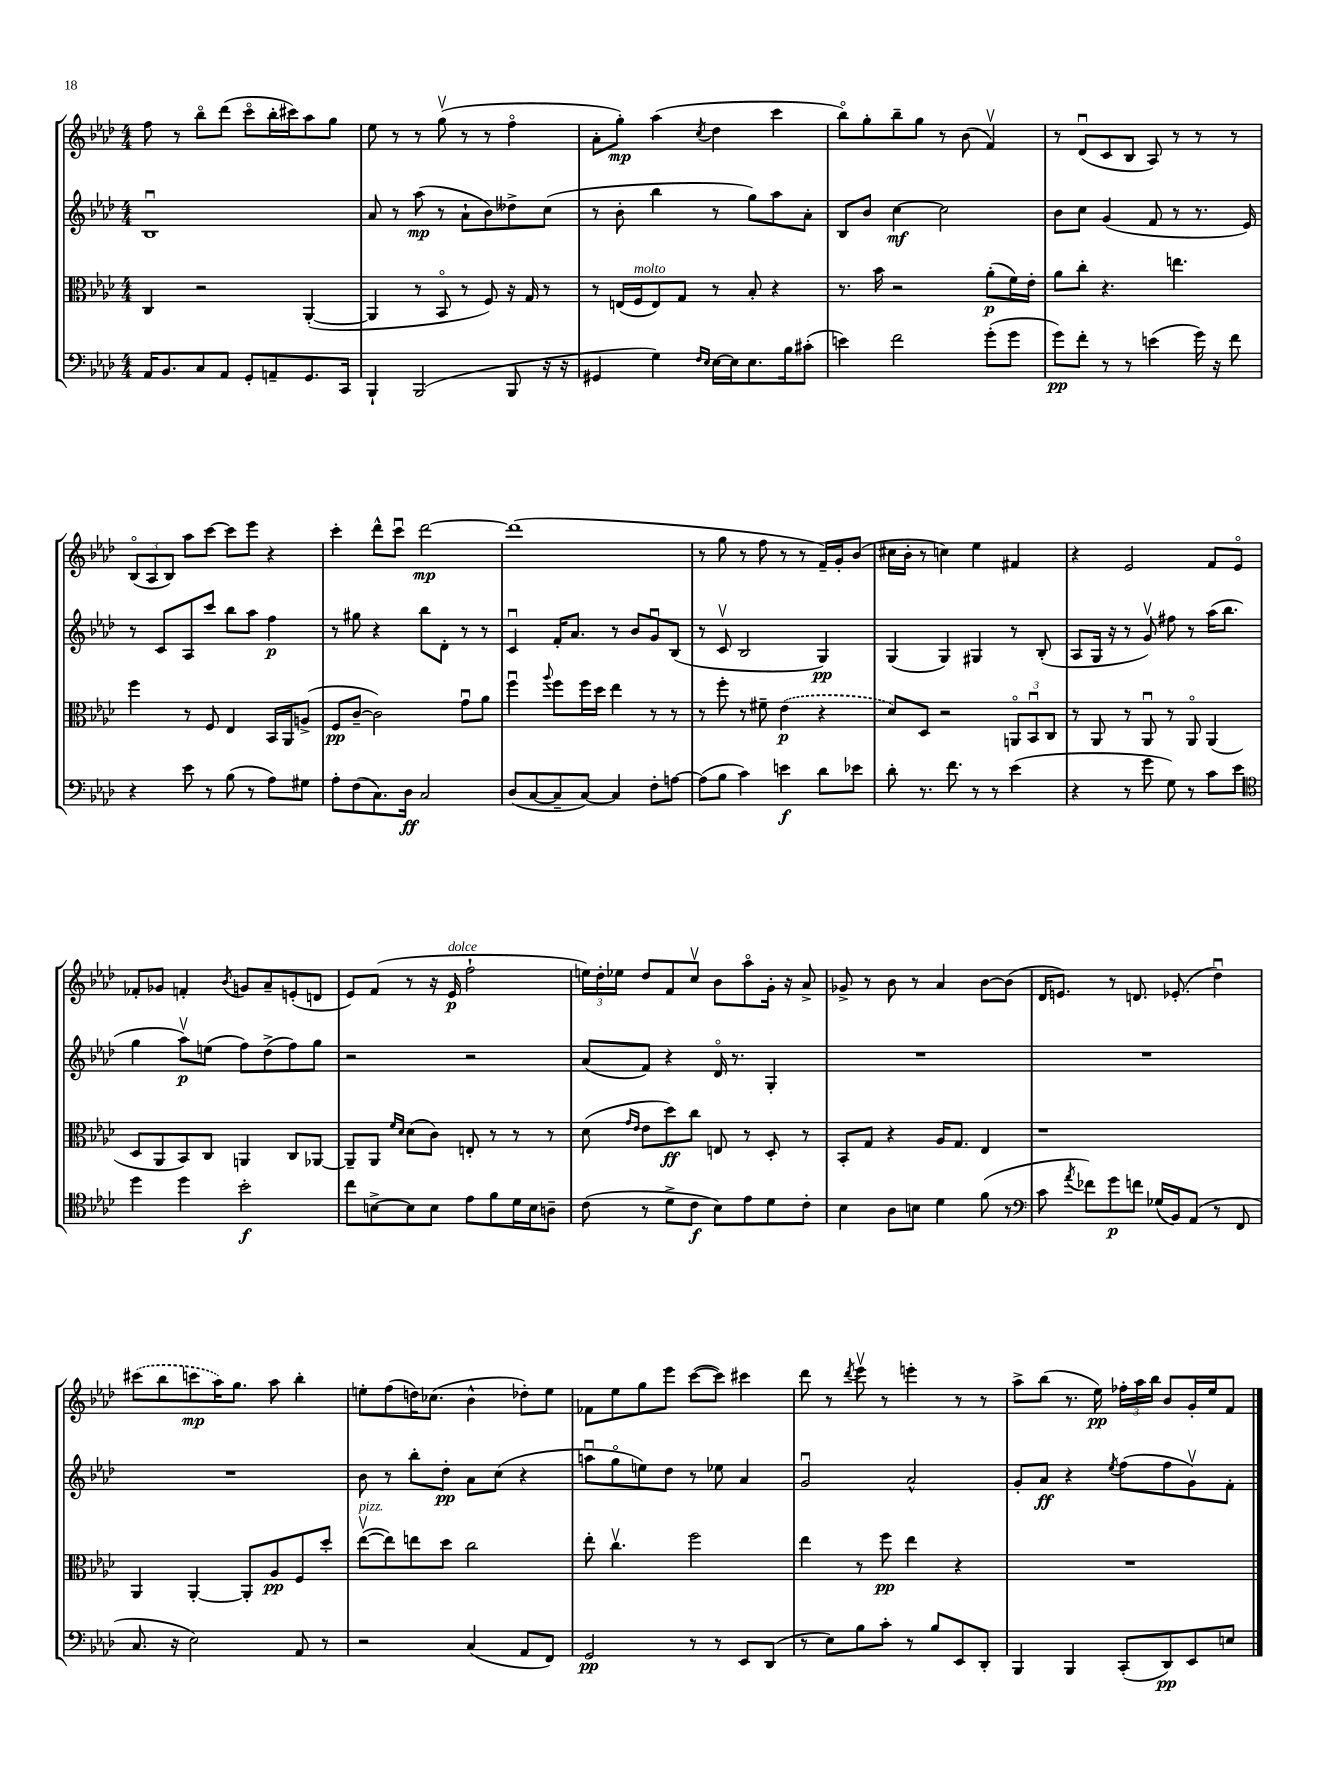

**kern	**kern	**kern	**kern
*staff4	*staff3	*staff2	*staff1
*clefF4	*clefC3	*clefG2	*clefG2
*k[b-e-a-d-]	*k[b-e-a-d-]	*k[b-e-a-d-]	*k[b-e-a-d-]
*M4/4	*M4/4	*M4/4	*M4/4
16AA-	4C	1B-u	8ff
8.BB-	.	.	.
.	.	.	8r
8C	2r	.	8bb-o
8AA-	.	.	(8ddd-
8GG'	.	.	8ccco
8AA~	.	.	16bb-'
.	.	.	16ccc#)
8.GG	([4AA-'	.	8aa-
.	.	.	8gg
16CC	.	.	.
=	=	=	=
4BBB-`	4AA-]	8a-	8ee-
.	.	8r	8r
(2BBB-	8r	(8aa-	8r
.	8BB-o	8r	(8ggv
.	8r	8a-`	8r
.	8F)	8b-)	8r
8BBB-	16r	8dd--^	4ffo
.	16G	.	.
16r	8r	(8cc	.
16r	.	.	.
=	=	=	=
4GG#	8r	8r	8a-'
.	(16E	8b-'	8gg')
.	16F	.	.
4G)	8E)	4bb-	(4aa-
.	8G	.	.
16qqF	.	.	.
16qqE-	.	.	8qcc
[16E-	8r	8r	4dd-
16E-]	.	.	.
8.E-	8B-'	8gg)	.
.	4r	8aa-	4ccc
16B-	.	.	.
(8c#'	.	8a-'	.
=	=	=	=
4e)	8.r	8B-	8bb-o)
.	.	8b-	8gg'
.	16b-	.	.
2f	2r	[4cc	8bb-~
.	.	.	8gg
.	.	2cc]	8r
.	.	.	(8b-
(8g'	(8a-'	.	4fv)
8g	16f)	.	.
.	16e-'	.	.
=	=	=	=
8g)	8a-	8b-	8r
8f'	8cc'	8cc	(8d-u
8r	4.r	(4g	8c
8r	.	.	8B-
(4e	.	8f	8A-)
.	4.ee	8r	8r
16g)	.	8.r	8r
16r	.	.	.
8f	.	.	8r
.	.	16e-)	.
=	=	=	=
4r	4ff	8r	(12B-o
.	.	.	12A-
.	.	8c	.
.	.	.	12B-)
8e-	8r	8A-	8aa-
8r	8F	8ccc	[8ccc
(8B-	4E-	8bb-	8ccc]
8r	.	8aa-	8eee-
8A-)	16BB-	4ff	4r
.	16AA-	.	.
8G#	(8A^	.	.
=	=	=	=
8A-'	8F	8r	4ccc'
(8F	[8c~	8gg#	.
8.C)	2c])	4r	8ddd-^^
.	.	.	8cccu
16D-	.	.	.
2C	.	8bb-	[2ddd-
.	.	8d-'	.
.	8gu	8r	.
.	8a-	8r	.
=	=	=	=
(8D-	4ffu	4cu	(1ddd-]
[8C	.	.	.
.	8qqaa-	.	.
8C~]	8ff	16f'	.
.	.	8.a-	.
[8C)	16ff	.	.
.	16dd-	.	.
4C]	4ee-	8r	.
.	.	8b-	.
8F'	8r	8gu	.
[8A	8r	(8B-	.
=	=	=	=
(8A]	8r	8r	8r
8B-	8ff'	8cv	8gg
4c)	8r	2B-	8r
.	8f#~	.	8ff
4e	(4e-	.	8r
.	.	.	8r
8d-	4r	4G)	16f~)
.	.	.	16g'
8e-	.	.	(8b-
=	=	=	=
8d-'	8d-)	(4G	16cc#
.	.	.	16b-'
8.r	8D-	.	8r
.	2r	4G)	4cc)
8.f	.	.	.
8r	.	4G#	4ee-
8r	.	.	.
(4e-	12AAo	8r	4f#
.	12BB-u	.	.
.	.	(8B-'	.
.	12C	.	.
=	=	=	=
4r	8r	8A-	4r
.	8AA-	16G	.
.	.	16r	.
8r	8r	8r	2e-
8g	8AA-u	8gv)	.
8G)	8r	8ff#	.
8r	8AA-o	8r	.
8c	(4AA-	(16aa-	8f
.	.	8.bb-	.
8e-	.	.	8e-o
=	=	=	=
*clefC4	*	*	*
4dd-	8D-	4gg	8f-'
.	8AA-	.	8g-
4dd-	8BB-)	8aa-v)	4f'
.	8C	(8ee	.
.	.	.	8qb-
2b-'	4AA	8ff)	8g
.	.	(8dd-^	8a-~
.	8C	8ff)	(8e'
.	[8AA-	8gg	8d
=	=	=	=
8cc	8AA-~]	2r	8e-)
[8B^	8AA-	.	(8f
.	16qqf	.	.
.	16qqd-	.	.
8B]	(8d-	.	8r
8B	8c)	.	16r
.	.	.	16e-
8e-	8E'	2r	2ff`
8f	8r	.	.
16d-	8r	.	.
16B	.	.	.
8A~	8r	.	.
=	=	=	=
(8c	(8d-	(8a-	24ee)
.	.	.	24dd-'
.	.	.	24ee-
.	16qqg	.	.
.	16qqe-	.	.
8r	8e-	8f)	8dd-
8d-^	8dd-)	4r	8f
8c	8cc	.	8ccv
8B-)	8E	16d-o	8b-
.	.	8.r	.
8e-	8r	.	8aa-o
8d-	8D-'	4G'	16g'
.	.	.	16r
8c'	8r	.	8a-^
=	=	=	=
4B-	8BB-'	1r	8g-^
.	8G	.	8r
8A-	4r	.	8b-
8B	.	.	8r
4d-	16A-	.	4a-
.	8.G	.	.
(8f	4E-	.	[8b-
8r	.	.	(8b-]
=	=	=	=
*clefF4	*	*	*
8c	1r	1r	16d-
.	.	.	8.e)
8qa-	.	.	.
8f-)	.	.	.
8g	.	.	8r
8f	.	.	8.d
(16G-	.	.	.
16BB-)	.	.	(8.e-'
(8AA-	.	.	.
8r	.	.	4dd-u)
8FF	.	.	.
=	=	=	=
8.C	4AA-	1r	(8ccc#
.	.	.	8bb-
16r	.	.	.
2E-)	[4AA-'	.	8ccc
.	.	.	16aa-)
.	.	.	8.gg
.	8AA-']	.	.
.	8A-	.	8aa-
8AA-	8F	.	4bb-'
8r	8dd-'	.	.
=	=	=	=
2r	([8ee-v	8b-	8ee'
.	8ee-])	8r	(8ff
.	8ee	8bb-'	16dd)
.	.	.	(8.cc-
.	8dd-	8dd-'	.
(4C	2cc	8a-	4b-^^
.	.	(8cc	.
8AA-	.	4r	8dd-')
8FF)	.	.	8ee
=	=	=	=
2GG	8ee-'	8aau	8f-
.	4.ccv	8ggo	8ee-
.	.	8ee)	8gg
.	.	8dd-	8eee-
8r	2ff	8r	([8ccc
8r	.	8ee-	8ccc])
8EE-	.	4a-	4ccc#
(8DD-	.	.	.
=	=	=	=
8r	4ee-	2gu	8ddd-
8E-)	.	.	8r
.	.	.	8qddd-
8B-	8r	.	8eee-v
8c'	8ff	.	8r
8r	4ee-	2a-^^	4eee'
8B-	.	.	.
8EE-	4r	.	8r
8DD-'	.	.	8r
=	=	=	=
4BBB-	1r	8g'	8aa-^
.	.	8a-	(8bb-
4BBB-	.	4r	8.r
.	.	.	16ee-)
.	.	8qee-	.
(8CC'	.	(8ff	24ff-'
.	.	.	24aa-
.	.	.	24bb-
8DD-)	.	8ff	8b-
8EE-	.	8gv)	16g'
.	.	.	16ee-
8E	.	8f'	8f
==	==	==	==
*-	*-	*-	*-
